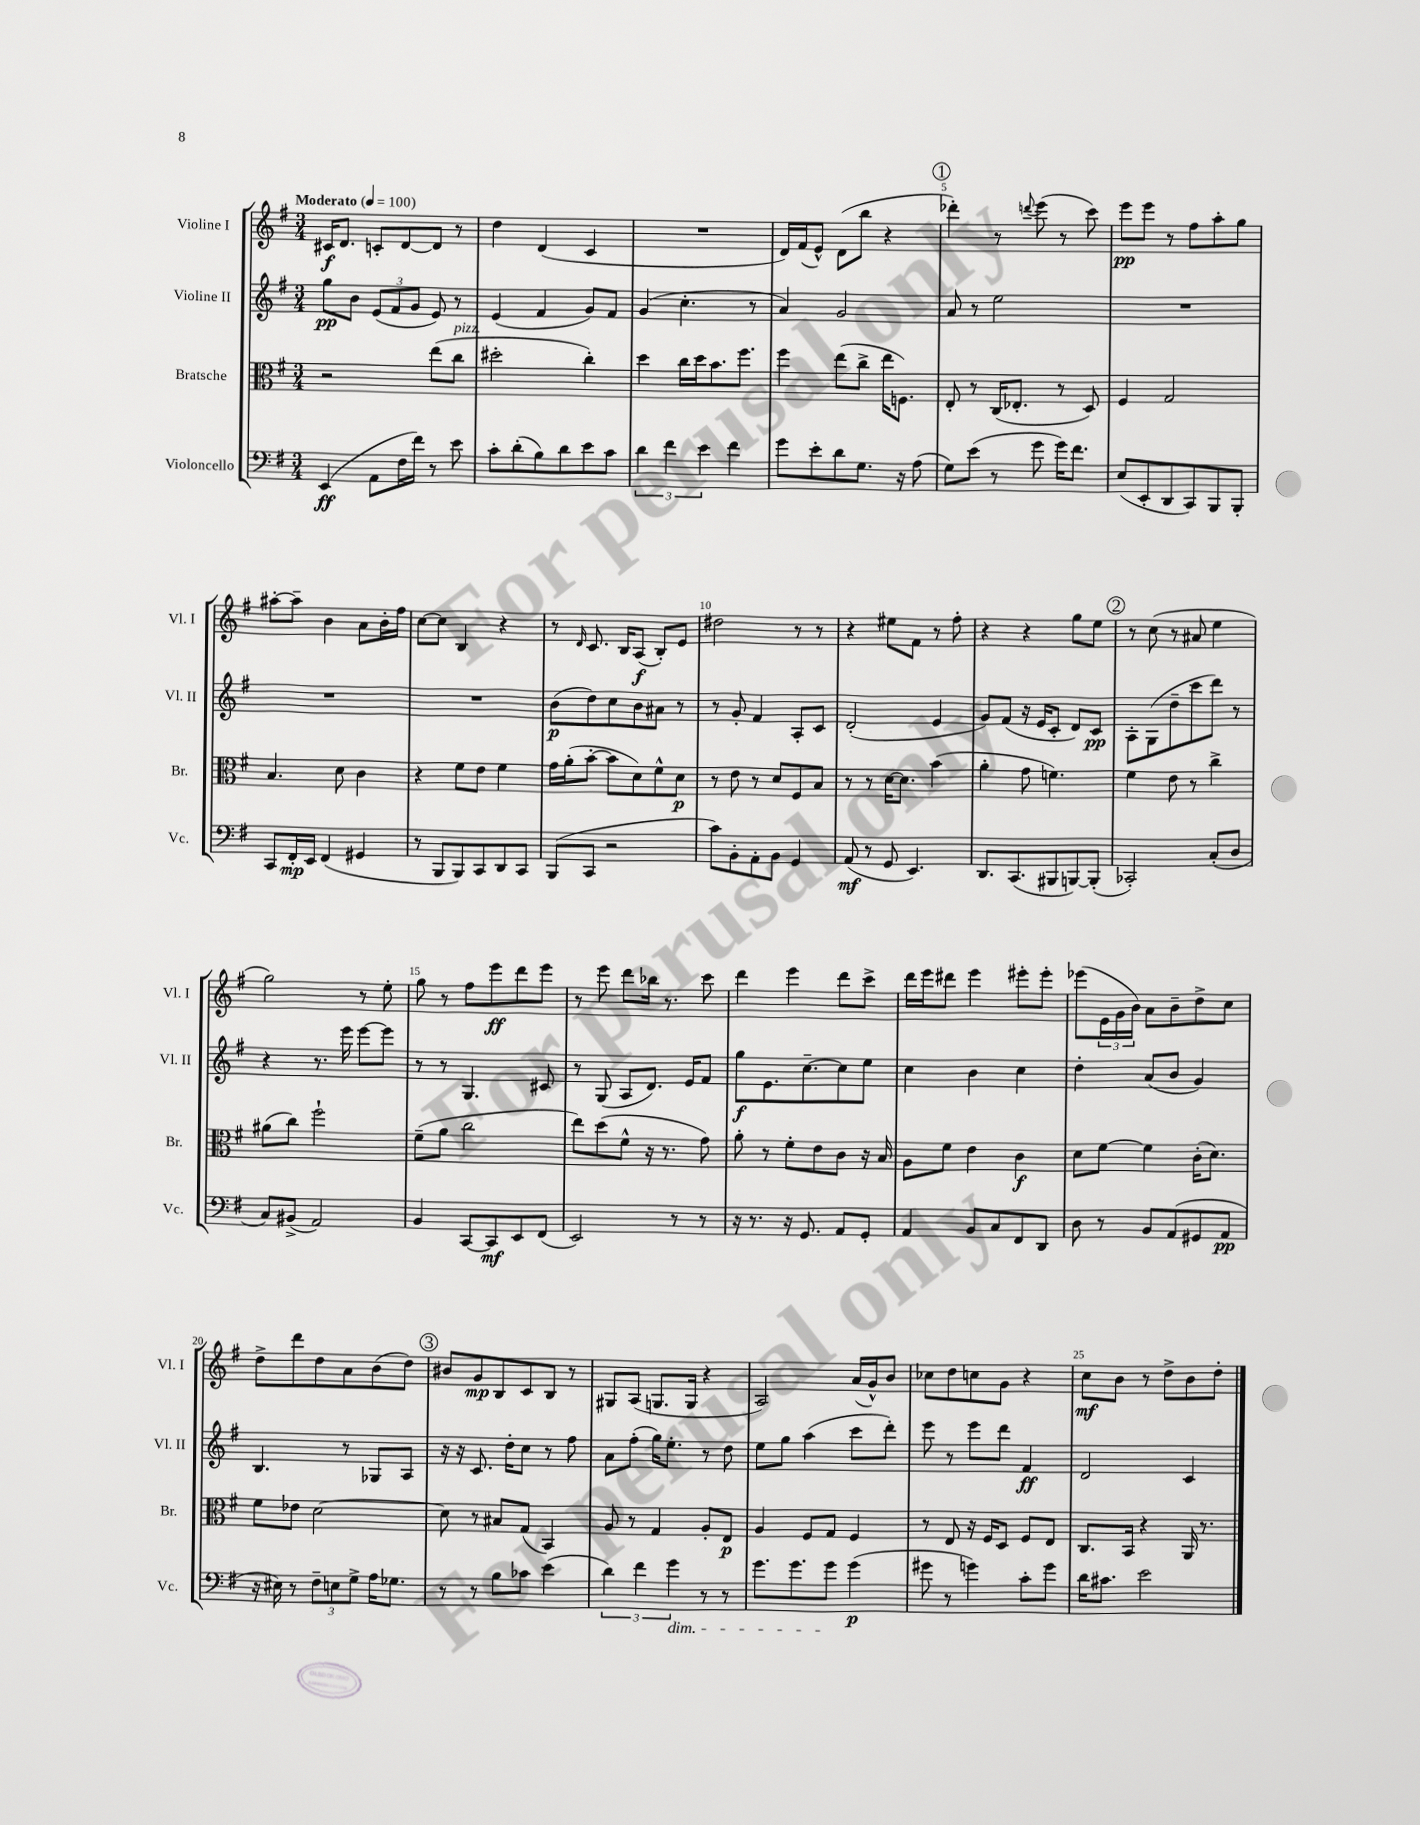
<<
\new StaffGroup <<
\new Staff = "s0" \with { instrumentName = "Violine I" shortInstrumentName = "Vl. I" } {
    \clef treble \key g \major \numericTimeSignature \time 3/4 \tempo "Moderato" 4 = 100
    cis'16\f d'8. c'8-. d'8~ d'8 r8 |
    d''4 d'4( c'4 |
    R2. |
    d'16) fis'16( e'8-^) d'8( b''8 r4 |
    \mark \markup { \circle "1" } des'''4-.) r8 \appoggiatura { d'''8 } e'''8( r8 c'''8) |
    e'''8\pp e'''8 r8 fis''8 a''8-. g''8 |
    ais''8~-. ais''8-- b'4 a'8 b'16-. fis''16 |
    c''8~ c''8 b4 r4 |
    r8 \grace { d'16 } c'8. b16 a8\f( b8-.) e'8 |
    dis''2 r8 r8 |
    r4 eis''8 fis'8 r8 fis''8-. |
    r4 r4 g''8 e''8 |
    \mark \markup { \circle "2" } r8 c''8( r8 ais'8 e''4 |
    g''2) r8 e''8-. |
    g''8 r8 fis''8 e'''8\ff d'''8 e'''8 |
    r8 e'''8 d'''8 bes''16 r8. c'''8 |
    d'''4 e'''4 d'''8 c'''8-> |
    d'''16 e'''16 dis'''8 e'''4 eis'''8-. eis'''8-. |
    ees'''8( \tuplet 3/2 { e'16 g'16 b'16) } a'8 b'8-- d''8-> c''8 |
    d''8-> d'''8 d''8 a'8 b'8( d''8) |
    \mark \markup { \circle "3" } bis'8 g'8\mp b8 c'8 b8 r8 |
    gis8 a8( g8. g16 r4 |
    a2) a'16( g'16-^) b'8 |
    ces''8 d''8 c''8 g'8 r4 |
    c''8\mf b'8 r8 d''8-> b'8 d''8-. \bar "|." |
}
\new Staff = "s1" \with { instrumentName = "Violine II" shortInstrumentName = "Vl. II" } {
    \clef treble \key g \major \numericTimeSignature \time 3/4
    g''8\pp b'8 \tuplet 3/2 { e'8( fis'8 g'8 } e'8) r8 |
    e'4( fis'4 g'8) fis'8 |
    g'4( c''4.-. r8 |
    a'4) g'2 |
    \mark \markup { \circle "1" } a'8 r8 e''2 |
    R2. |
    R2. |
    R2. |
    b'8\p( d''8) c''8 b'8 ais'8 r8 |
    r8 g'8-. fis'4 a8-. c'8 |
    d'2-.( e'4 |
    g'8) fis'8( r16 e'16 c'8-. d'8) c'8\pp |
    \mark \markup { \circle "2" } a8-. g8( d''8-- c'''8 d'''8) r8 |
    r4 r8. e'''16 e'''8~ e'''8 |
    r8 r8 g4. cis'8 |
    r8 g8( a8 d'8.) e'16 fis'8 |
    g''8\f e'8. c''8.~-- c''8 e''8 |
    c''4 b'4 c''4 |
    d''4-. a'8( b'8 g'4) |
    b4. r8 ges8 a8 |
    \mark \markup { \circle "3" } r16 r16 c'8. d''16-. c''8 r8 fis''8 |
    a'8 fis''8-.( g''16) e''8.-. r8 d''8 |
    e''8 g''8 a''4( c'''8 d'''8-.) |
    e'''8 r8 e'''8 d'''8 fis'4\ff |
    d'2 c'4 \bar "|." |
}
\new Staff = "s2" \with { instrumentName = "Bratsche" shortInstrumentName = "Br." } {
    \clef alto \key g \major \numericTimeSignature \time 3/4
    r2 e''8( c''8^\markup { \italic "pizz." } |
    dis''2-. c''4-.) |
    d''4 c''16 d''16 b'8. fis''8. |
    fis''4 e''8( c''8-> e''16 f8.) |
    \mark \markup { \circle "1" } e8-. r8 c16( ees8.-. r8 d8) |
    fis4 g2 |
    b4. d'8 c'4 |
    r4 fis'8 e'8 fis'4 |
    g'16 a'16-.( b'8~-. b'8 d'8) fis'8-^ d'8\p |
    r8 e'8 r8 d'8 fis8 b8 |
    r8 r8 d'16~ d'8. b'4( |
    a'4-. g'8 f'4.) |
    \mark \markup { \circle "2" } fis'4 e'8 r8 c''4-> |
    ais'8( c''8) fis''2-! |
    fis'8--( a'8 c''2 |
    e''8) d''8( fis'8-^ r16 r8. g'8) |
    a'8-. r8 fis'8-. e'8 c'8 r16 b16 |
    a8 fis'8 e'4 c'4\f |
    d'8 fis'8~ fis'4 c'16-.( d'8.) |
    fis'8 ees'8 d'2~ |
    \mark \markup { \circle "3" } d'8 r8 bis8 g8( b,4) |
    a8 r8 g4 a8-. e8\p |
    a4 fis8 g8 fis4 |
    r8 e8 r16 fis16 d8 fis8 e8 |
    c8. b,16 r4 a,16 r8. \bar "|." |
}
\new Staff = "s3" \with { instrumentName = "Violoncello" shortInstrumentName = "Vc." } {
    \clef bass \key g \major \numericTimeSignature \time 3/4
    e,4\ff( a,8 fis16 fis'16) r8 e'8 |
    c'8-. d'8-.( b8) d'8 e'8 c'8 |
    \tuplet 3/2 { d'4 fis'4 e'4 } fis'4 |
    g'8 e'8-. d'8 g8. r16 a8( |
    \mark \markup { \circle "1" } g8) e'8( r8 g'8 g'16) fis'8. |
    e8( e,8-. d,8 c,8) b,,8 b,,8-. |
    c,8 fis,16-.\mp e,16 fis,4( gis,4 |
    r8 b,,8 b,,8) c,8 d,8 c,8 |
    b,,8( c,8 r2 |
    c'8) b,8-. a,8-. b,8 g,4 |
    a,8\mf( r8 g,8 e,4.) |
    d,8. c,8.( bis,,8 b,,8~) b,,8-.( |
    \mark \markup { \circle "2" } ces,2-.) c8-.( d8 |
    c8) bis,8->( a,2) |
    b,4 c,8~ c,8\mf e,8 fis,8( |
    e,2) r8 r8 |
    r16 r8. r16 g,8. a,8 g,8-. |
    a,4 b,8 c8 fis,8 d,8 |
    d8 r8 b,8 a,8( gis,8 a,8\pp |
    r16 eis16) r8 \tuplet 3/2 { fis8-- e8 g8-> } a16 ges8. |
    \mark \markup { \circle "3" } r8 r8 b8 ces'8 e'4( |
    \tuplet 3/2 { d'4) fis'4 g'4\dim } r8 r8 |
    g'8. g'8. g'8\! g'4\p( |
    gis'8 r8 g'4) c'8-. g'8 |
    d'16 cis'8. e'2 \bar "|." |
}
>>
>>
\layout { \context { \Score \override BarNumber.break-visibility = ##(#f #t #t) barNumberVisibility = #(every-nth-bar-number-visible 5) } }
